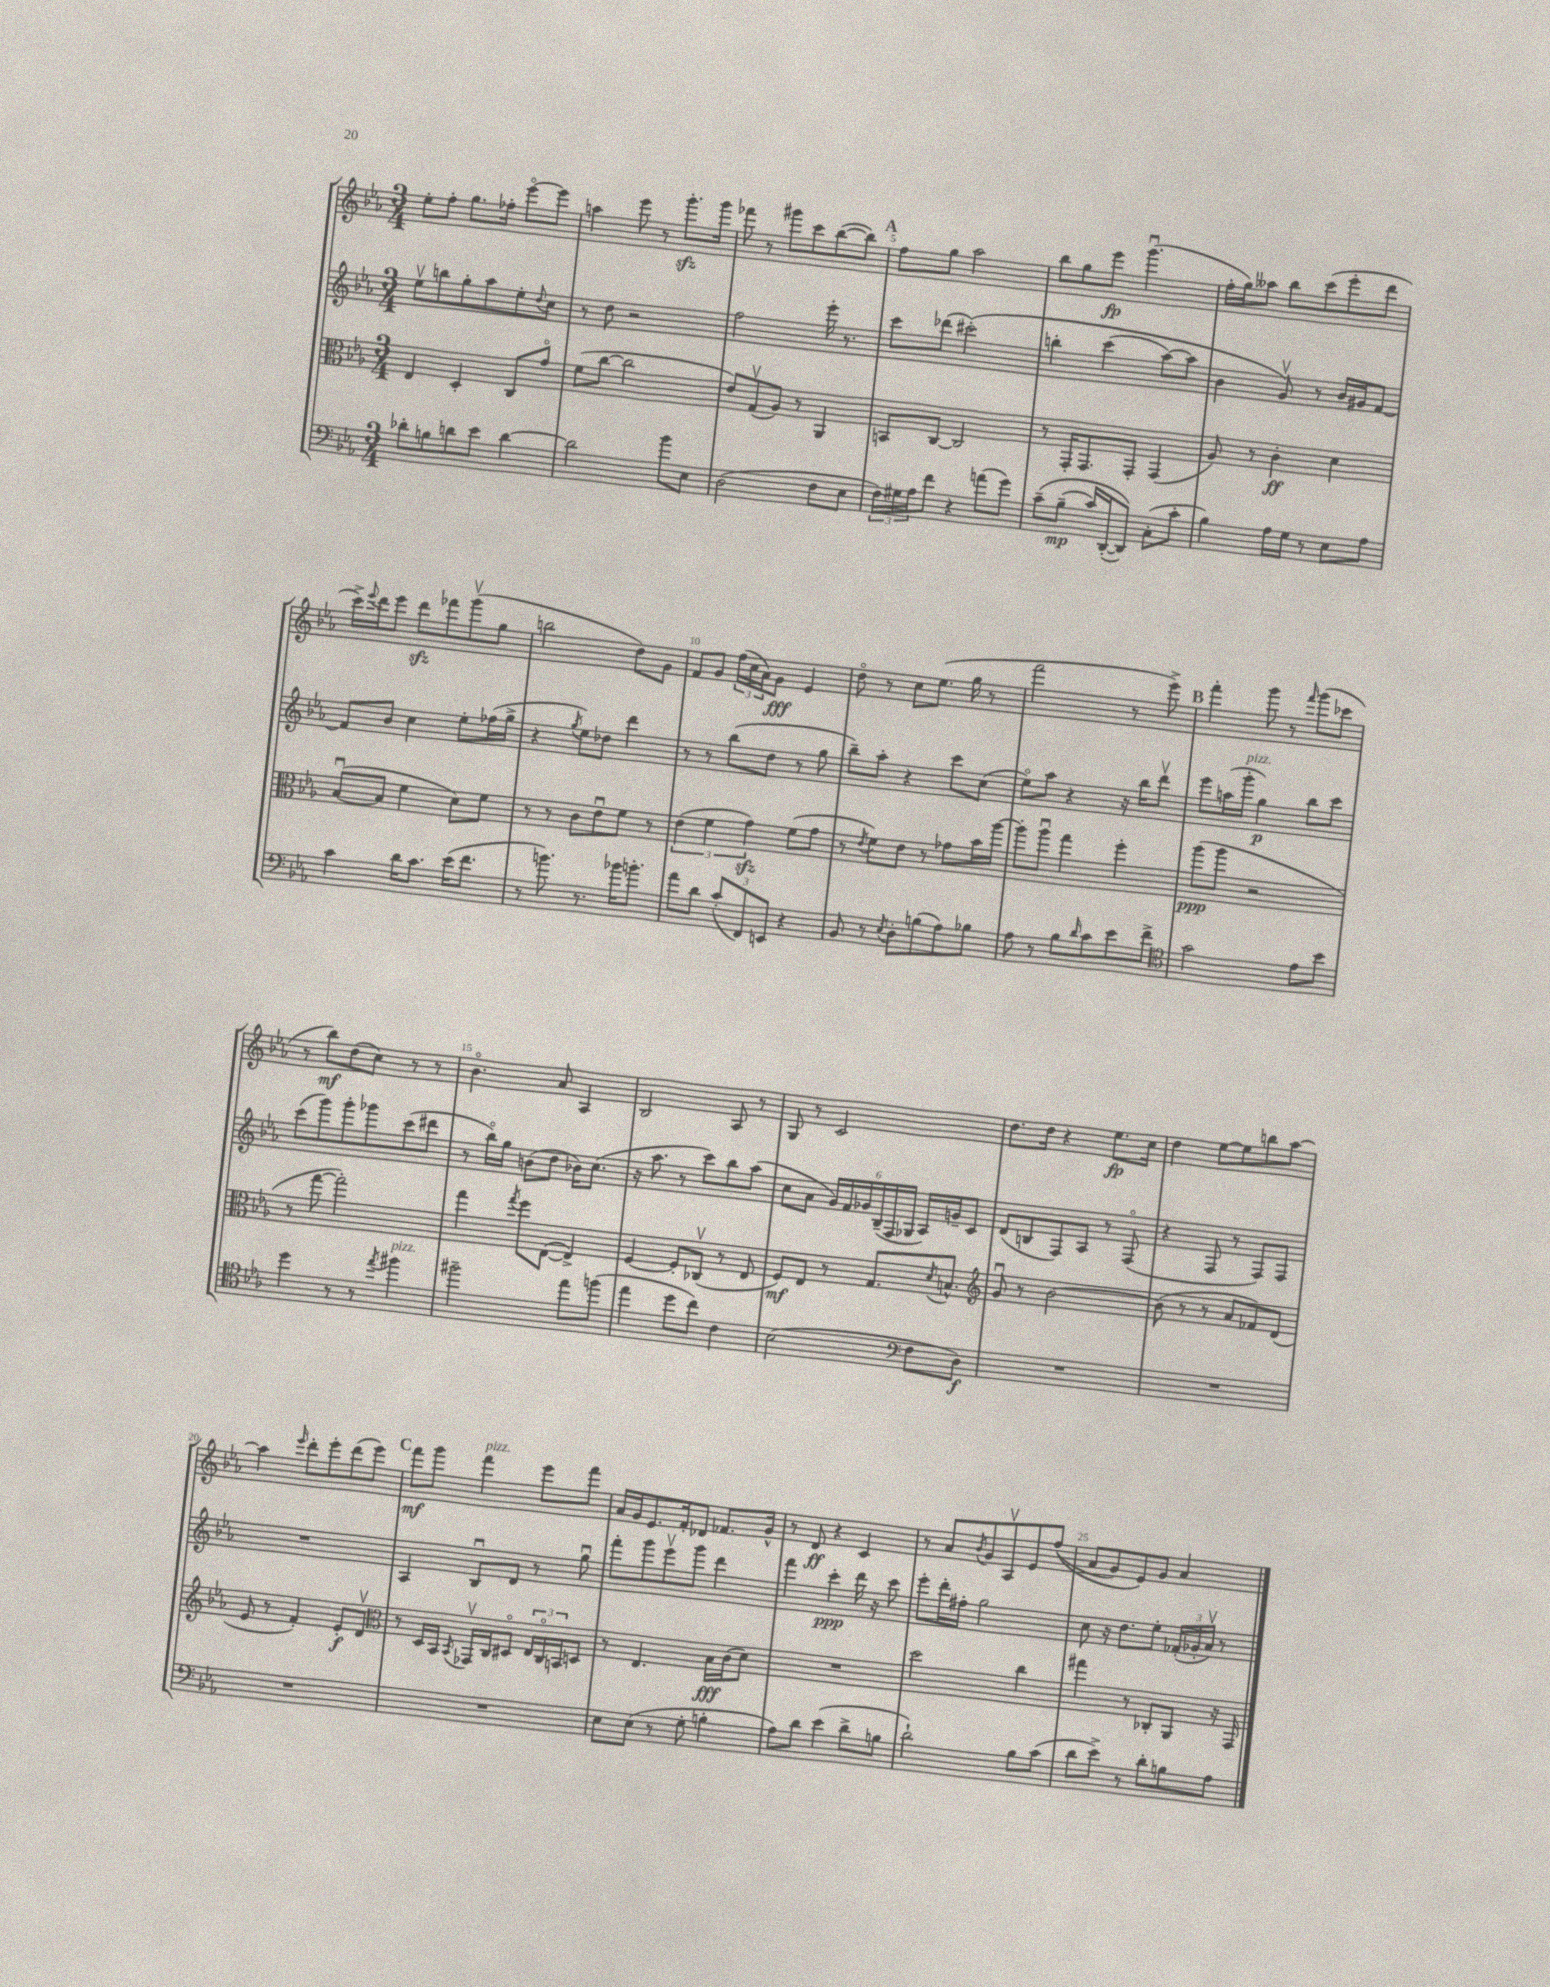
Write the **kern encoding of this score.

**kern	**kern	**kern	**kern
*staff4	*staff3	*staff2	*staff1
*clefF4	*clefC3	*clefG2	*clefG2
*k[b-e-a-]	*k[b-e-a-]	*k[b-e-a-]	*k[b-e-a-]
*M3/4	*M3/4	*M3/4	*M3/4
8d-'	4E-	8ee-v	8ee-'
8B	.	8bb	8ff'
8d	4D'	8gg'	8.gg
8e-	.	8aa-	.
.	.	.	16ff-'
[4d	8C	8ee-'	[8eee-o
.	.	8qqdd	.
.	8go	8cc	8eee-]
=	=	=	=
2d]	(8f	8r	4aa
.	[8cc	8dd	.
.	2cc]	2r	8eee-
.	.	.	8r
8b-	.	.	8.ggg'
8E-	.	.	.
.	.	.	16ggg
=	=	=	=
(2D	8e-)	2ff	8fff-
.	(8Gv	.	8r
.	8A-)	.	8ggg#
.	8r	.	8ccc
8F	4AA-	16eee-'	([8bb-
.	.	8.r	.
8E-	.	.	8bb-])
=	=	=	=
24F)	8BB	8ccc	8ff
24G#	.	.	.
24A-	.	.	.
8f	[8C	(8ddd-	8gg
4r	2C]	&(2ccc#')	2aa-
(8a	.	.	.
8g)	.	.	.
=	=	=	=
&(8c~	8r	4bb'	8bb-
(8B-~	16GG'	.	8gg
.	8.GG	.	.
16c)	.	(4ccc	8eee-
([16DD'	.	.	.
8DD])&)	8GG'	.	(4.gggu
(8C'	(4GG	[8aa-)	.
8c'	.	8aa-]	.
=	=	=	=
4B-)	8A-)	4b-	16ff'
.	.	.	16gg)
.	8r	.	8aa--
16A-	4c'	8gv&)	8bb-
16G	.	.	.
8r	.	8r	(8ccc
8E-	4d	16b-	8eee-'
.	.	16g#	.
8A-	.	[8f	8ddd
=	=	=	=
4c	([8B-u	8f]	16ccc^)
.	.	.	8qqeee-
.	.	.	16ddd
.	8B-]	8b-	8eee-
16d	4f	4cc	8ddd
8.c	.	.	.
.	.	.	8fff-
(16e-	8d)	8ee-'	(8gggv
8.f	.	.	.
.	8f	(16ff-	8gg
.	.	16gg^	.
=	=	=	=
8r	8r	4r	2bb
8.b)	8r	.	.
.	.	8qgg	.
.	8c	8ee-)	.
8.r	.	.	.
.	8e-u	8dd-	.
16b-	8f	4ddd	8dd)
8.b'	.	.	.
.	8r	.	8g
=	=	=	=
8a-	(6e-	8r	8f
8d	.	8r	8g
.	6f	.	.
(12c'	.	(8bb-	(24ff
.	.	.	24cc
12FF)	6g)	.	24a-)
.	.	8dd	8g
12EE	.	.	.
4r	(8f	8r	4e-
.	8g	8gg	.
=	=	=	=
8BB-	8r	8bb-~)	8ddo
.	8qe-	.	.
8r	8f)	8aa-'	8r
8qE-	.	.	.
8D'	8e-	4r	8cc
(8B	8r	.	(8.ee-
8A-)	8g-	8ccc	.
.	.	.	16gg
8B-	16b-	(8cc	8r
.	[16aa-	.	.
=	=	=	=
8A-	8aa-']	8ee-o)	2fff
8r	8aa-u	8aa-	.
8B-	4gg	4r	.
16qqd	.	.	.
8c	.	.	.
8e-	4ff'	16r	8r
.	.	16bb-	.
8f^	.	8dddv	8eee-^)
=	=	=	=
*clefC4	*	*	*
2g	(8aa-	8eee-	4fff'
.	8aa-	(16aa	.
.	.	16ggg'	.
.	2r	4gg)	8ggg
.	.	.	8r
.	.	.	16qqfff
8e-	.	8bb-	(8ggg
8b-	.	8ccc	8ccc-
=	=	=	=
4dd	8r	(8ccc	8r
.	[8gg	8ggg)	8bb-)
8r	2gg'])	8ggg'	(8dd
8r	.	8ggg-	8cc)
8qee-	.	.	.
4ff#	.	(8ccc	8r
.	.	8ddd#	8r
=	=	=	=
2ff#~	4gg	8r	4.b-o
.	.	16bb-o)	.
.	.	16gg	.
.	8qgg	.	.
.	8ff	(8b	.
.	([8E-	8dd	8a-
8ee-	4E-^])	16b-)	4A-
.	.	(8.cc	.
(8ff	.	.	.
=	=	=	=
4ee-	[4F	16r	2B-
.	.	8.aa-	.
8dd	8F']	8r	.
8cc)	(8C-v	8ccc)	.
4c	8r	8bb-	8A-
.	8E-	(8aa-	8r
=	=	=	=
(2B-	8F)	8cc	8G
.	8E-	8a-	8r
.	8r	24g)	2c
.	.	24f	.
.	.	24g-	.
.	8.G	(24B-~	.
.	.	24F	.
.	.	24G-	.
*clefF4	*	*	*
8F	.	16A-)	.
.	8qd	.	.
.	8.B^^	16g~	.
8D)	.	8c	.
=	=	=	=
*	*clefG2	*	*
2.r	8gu	(8d	8.dd
.	8r	8B	.
.	.	.	16dd
.	[2b-	8F)	4r
.	.	8A-	.
.	.	8r	8.ee-
.	.	(8Fo	.
.	.	.	16cc
=	=	=	=
2.r	(8b-]	4r	4dd
.	8r	.	.
.	8r	8F	[8ee-
.	8a-	8r	8ee-]
.	8f-)	8F)	8bb
.	(8d	8F	[8aa-
=	=	=	=
2.r	8e-	2.r	4aa-]
.	8r	.	.
.	.	.	16qqeee-
.	4f')	.	8ddd'
.	.	.	8eee-'
.	8e-'	.	(8ddd
.	8dv	.	8eee-)
=	=	=	=
*	*clefC3	*	*
2.r	8r	4A-	8fff
.	16D	.	8ggg
.	16BB-	.	.
.	8qBB-	.	.
.	16GG-v	8B-u	4fff
.	16C	.	.
.	8D#o	8d	.
.	24E-	8r	8eee-
.	24Co	.	.
.	24BB	.	.
.	8D	8ggu	8fff
=	=	=	=
8E-	8r	8fff'	16a-
.	.	.	16g
(8E-	4.E-	8ggg	8.e-
8r	.	8eee-v	.
.	.	.	16f'
8G'	.	8ggg	8d-
4B'	16B-	4ddd	8.f-
.	(16c	.	.
.	8d)	.	.
.	.	.	16g^^
=	=	=	=
8A-)	2.r	4fff	8r
8d	.	.	8d
(4e-	.	4ccc'	4r
8d^	.	16ddd	4c
.	.	16r	.
8B	.	8ccc	.
=	=	=	=
2d`)	2dd	8eee-'	8r
.	.	16ddd'	8a-
.	.	16ff#'	.
.	.	.	8qb-
.	.	2gg	8g
.	.	.	8A-v
8B-	4cc	.	8e-
(8c	.	.	&((8ff
=	=	=	=
8d	4gg#	8cc	8a-
8e-^)	.	16r	8g)
.	.	8.dd	.
8r	8r	.	8e-&)
8d'	8C-'	8ee-'	8g
8B	8AA-	(24f-'	4a-
.	.	24g-'	.
.	.	24a-v)	.
8A-	16r	8r	.
.	16GG	.	.
==	==	==	==
*-	*-	*-	*-
